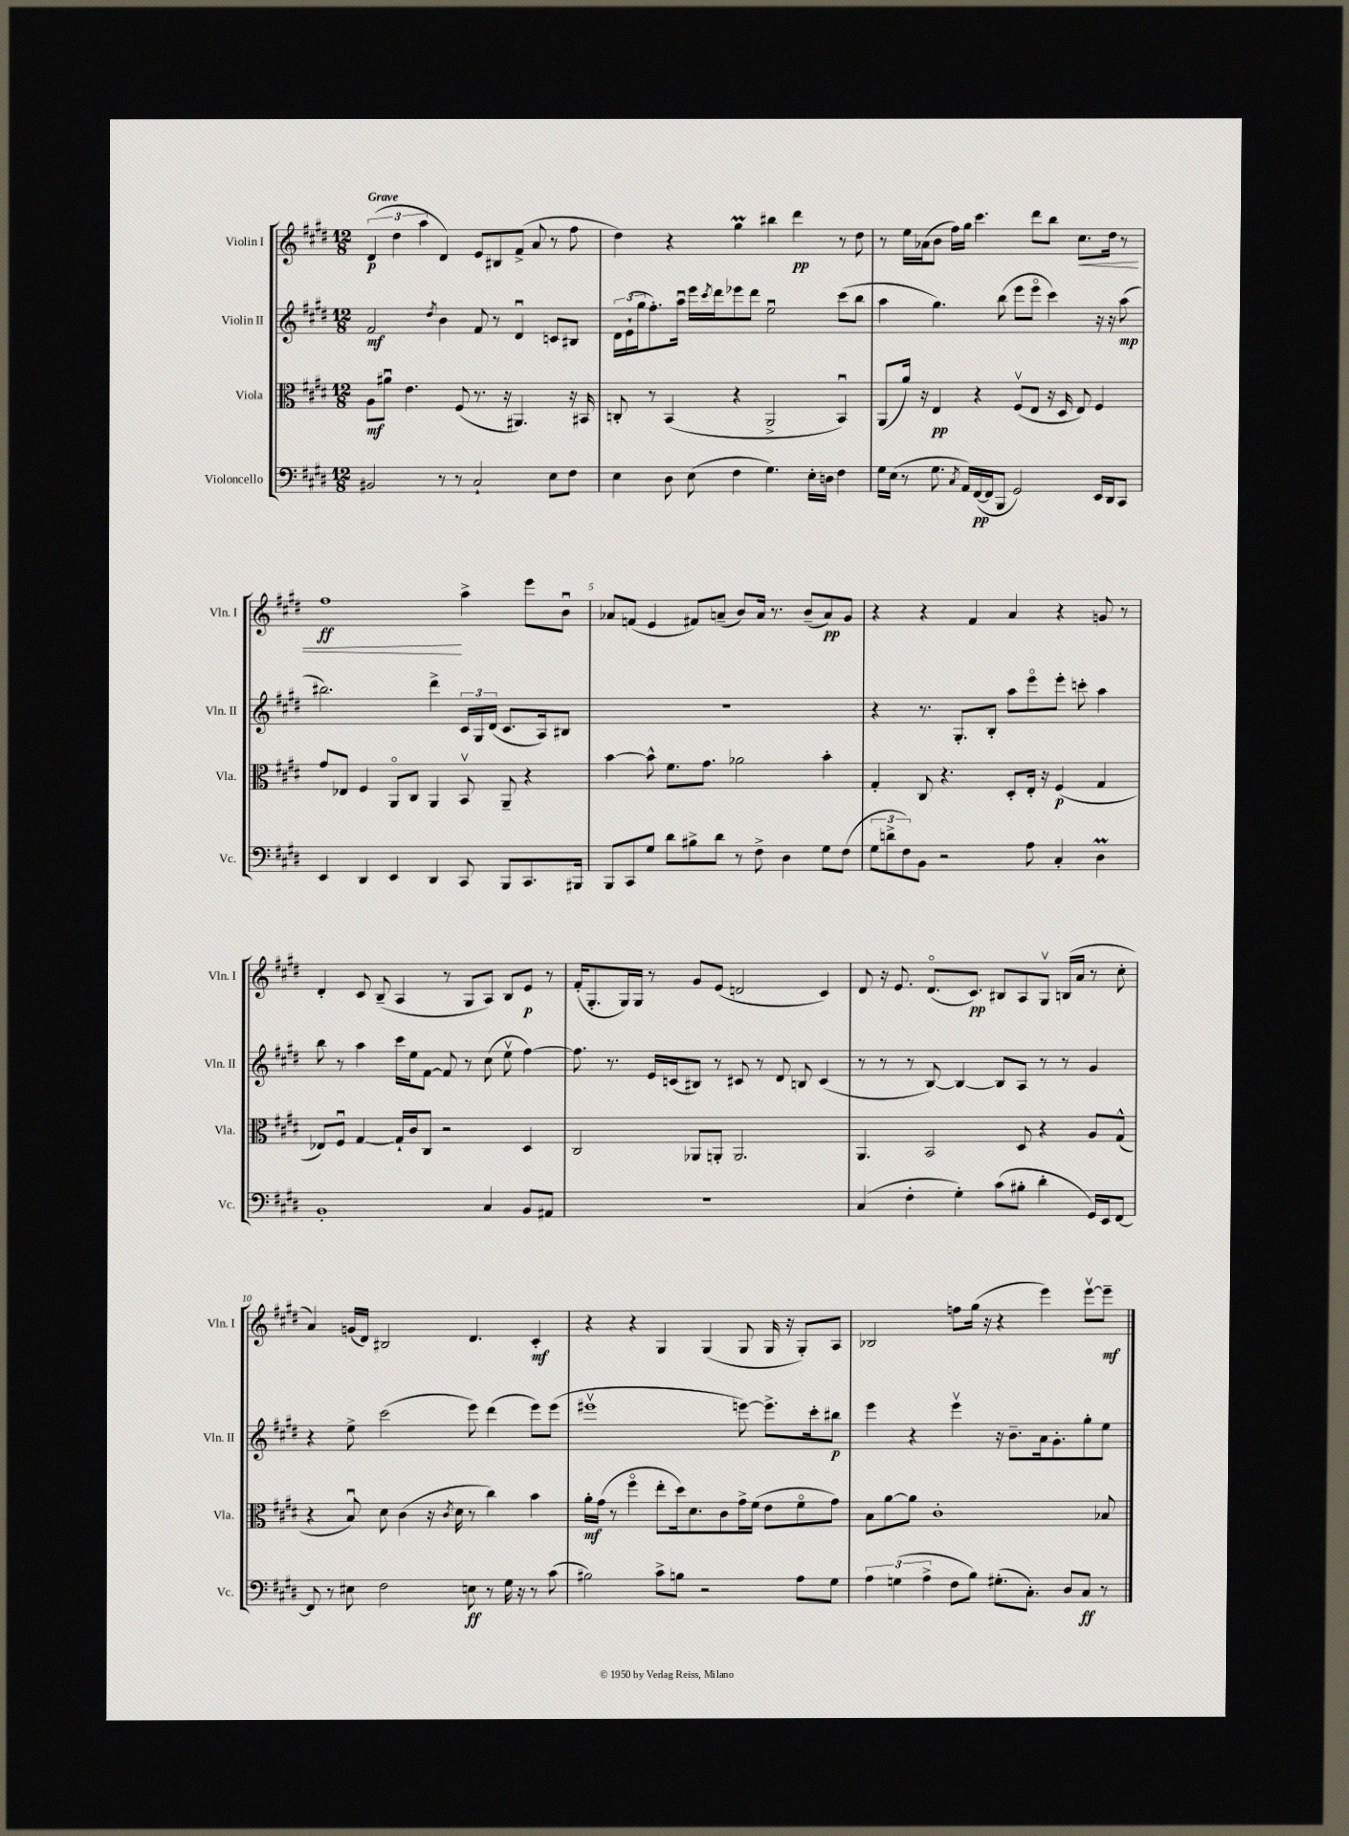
<<
\new StaffGroup <<
\new Staff = "s0" \with { instrumentName = "Violin I" shortInstrumentName = "Vln. I" } {
    \clef treble \key e \major \numericTimeSignature \time 12/8 \tempo "Grave"
    \tuplet 3/2 { dis'4\p( dis''4 a''4 } dis'4) e'8 bis8 fis'8->( a'8 r8 fis''8 |
    dis''4) r4 gis''4\prall bis''4 dis'''4\pp r8 dis''8 |
    r8 e''16 aes'16( b'8 fis''16) gis''16 cis'''4. dis'''8 b''8 cis''8.\< dis''16 r8 |
    fis''1\ff\! a''4-> e'''8 b'8\downbow |
    aes'8 f'8( e'4 fis'8) a'8--( b'8) a'16 r8. b'8--( a'8\pp) gis'8 |
    r4 r4 fis'4 a'4 r4 g'8 r8 |
    dis'4-. cis'8 b8--( a4 r8 gis8 a8) b8 e'8\p r8 |
    fis'16-.( gis8.-. gis16) gis16 r8 gis'8 e'8( d'2 cis'4) |
    dis'8 r16 e'8. dis'8.\flageolet( cis'8.\pp) bis8 a8 gis8\upbow b16( a'16 r8 cis''8-. |
    a'4) g'16( dis'16) bis2 dis'4. cis'4-.\mf |
    r4 r4 gis4 gis4( gis8 gis16 r16 gis8-.) a8 |
    bes2 f''8 gis''16( r16 r4 e'''4) e'''8~\upbow e'''8--\mf \bar "|." |
}
\new Staff = "s1" \with { instrumentName = "Violin II" shortInstrumentName = "Vln. II" } {
    \clef treble \key e \major \numericTimeSignature \time 12/8
    fis'2\mf \acciaccatura { dis''8 } b'4 fis'8 r8 dis'4\downbow c'8 bis8 |
    \tuplet 3/2 { dis'16 e'16-!( gis''16 } fis''8.-.) a''16\downbow e'''16 \acciaccatura { cis'''8 } dis'''16 ees'''8 dis'''8 e''2\downbow cis'''8( b''8 |
    a''4 gis''4.) b''8( e'''8 e'''8\flageolet cis'''4) r16 r16 a''8\mp( |
    bis''2.) dis'''4-> \tuplet 3/2 { cis'16 gis16 dis'16( } cis'8. a16) bis8 |
    R1. |
    r4 r8. gis8.-. b8-. a''8 e'''8\flageolet e'''8-. c'''8-. a''4 |
    b''8 r8 a''4 cis'''16 e''16 fis'8~ fis'8 r8 cis''8( e''8\upbow fis''4~) |
    fis''8. r8. e'16 c'16( bis8) r8 cis'8 r8 dis'8 b8 cis'4( |
    r8 r8 r8 b8~) b4~ b8 a8 r8 r8 gis'4 |
    r4 e''8-> cis'''2( e'''8) dis'''4( e'''8) e'''8( |
    eis'''1\upbow e'''8~) e'''8.-> cis'''16-. bis''8\p |
    e'''4 r4 e'''4\upbow r16 b'8.-- a'16 gis'8.-. gis''8-. e''8 \bar "|." |
}
\new Staff = "s2" \with { instrumentName = "Viola" shortInstrumentName = "Vla." } {
    \clef alto \key e \major \numericTimeSignature \time 12/8
    a8\mf ais'8\downbow e'4. fis8( r8. r16 ais,4.) r16 bis,16 |
    c8-. r8 b,4( r4 a,2-> b,4\downbow) |
    a,8( a'16) r16 e4\pp r4 fis8\upbow( e8 r16 dis16 e8) fis4 |
    gis'8 ees8 fis4 a,8\flageolet cis8 a,4 b,8\upbow a,8-- r4 |
    b'4~ b'8-^ fis'8. gis'8. aes'2 b'4-. |
    gis4-. cis8 r4. dis8-. e16-. r16 fis4\p( gis4 |
    ees8) fis8\downbow gis4~ gis16-! cis'16 cis8 r2 dis4 |
    cis2 aes,8 a,8-. a,2. |
    a,4. b,2 dis8 r4 a8 gis8-^( |
    r4 b8\downbow) dis'8 cis'4( r16 \acciaccatura { cis'8 } dis'16 r8 cis''4) b'4 |
    a'16-.\mf gis'16( r8 fis''4\flageolet e''8-. dis''16) dis'8. cis'8 gis'16-> fis'16( e'8 fis'8\flageolet gis'8) |
    b8 a'8~ a'8 cis'1-. bes8 \bar "|." |
}
\new Staff = "s3" \with { instrumentName = "Violoncello" shortInstrumentName = "Vc." } {
    \clef bass \key e \major \numericTimeSignature \time 12/8
    bis,2 r8 r8 cis2-! e8 fis8 |
    e4 dis8 e8( fis4 gis4.) e16-. d16 fis4 |
    gis16 e16( r8 gis8. \acciaccatura { cis8 } a,16) fis,16~\pp( fis,16 b,,8 gis,2) e,16 dis,16 cis,8 |
    e,4 dis,4 e,4 dis,4 cis,8 b,,8 cis,8. bis,,16 |
    b,,8 cis,8 gis8 dis'8 bis8-> dis'8 r8 fis8-> dis4 gis8 fis8( |
    \tuplet 3/2 { gis8 d'8-> fis8) } b,8 r2 a8 cis4-. dis4\prall |
    b,1-. cis4 b,8 ais,8 |
    R1. |
    cis4( fis4-. gis4-.) cis'8( bis8-. dis'4-. gis,16) e,16 fis,8~ |
    fis,8 r8 eis8 fis2 e8\ff r8 gis16 r16 r8 cis'8( |
    bis2) cis'8-> b8 r2 a8 gis8 |
    \tuplet 3/2 { a4 g4( a4-> } fis8 b8) gis8.-.( cis8.-.) dis8 cis8\ff r8 \bar "|." |
}
>>
>>
\layout { \context { \Score \override BarNumber.break-visibility = ##(#f #t #t) barNumberVisibility = #(every-nth-bar-number-visible 5) } }
